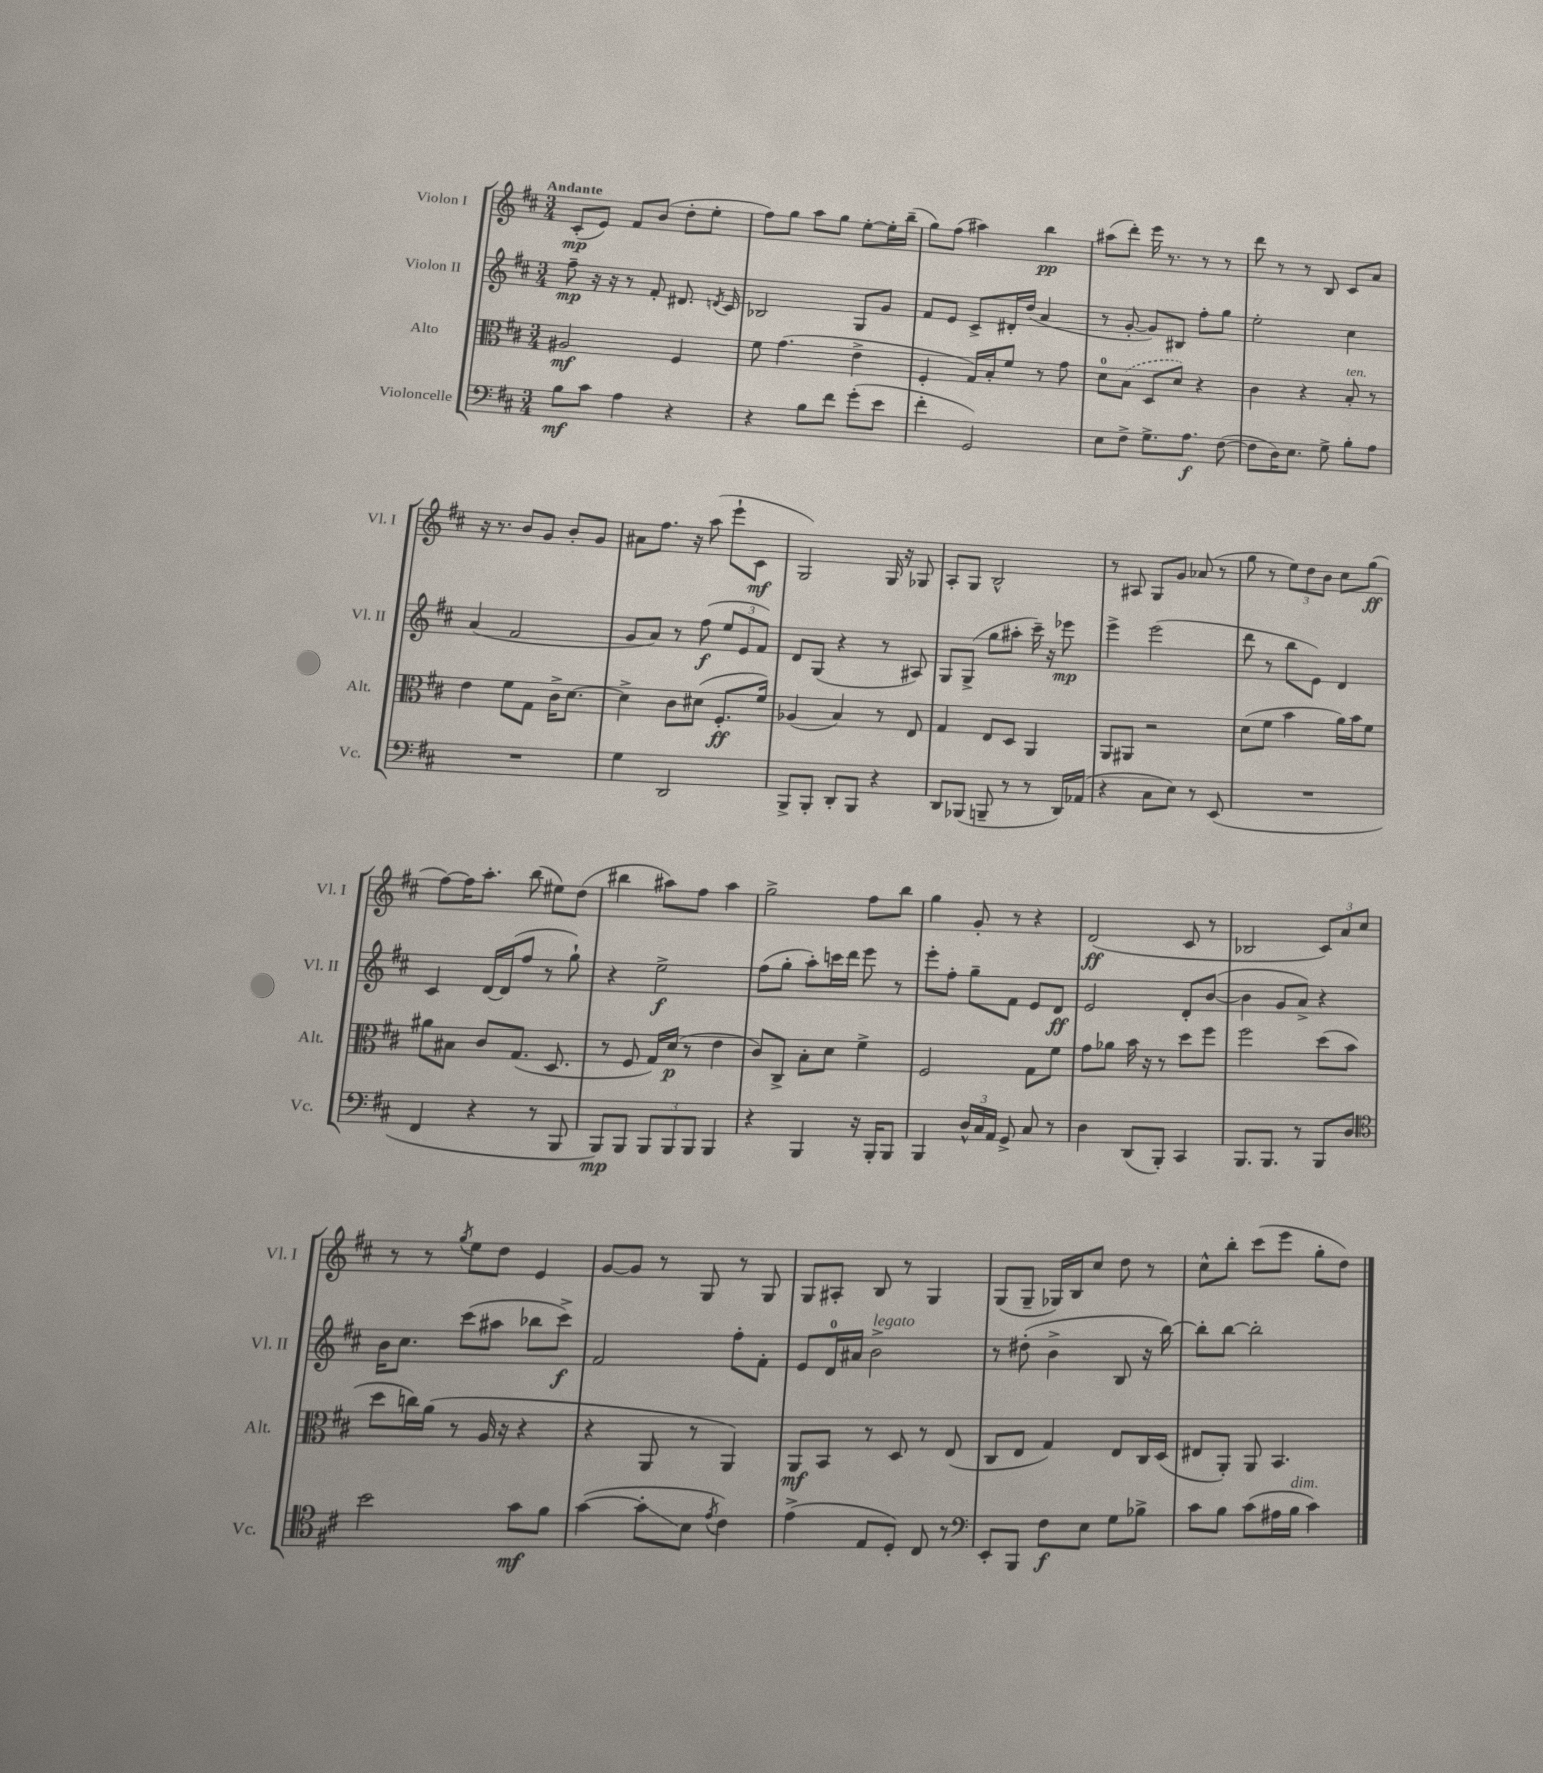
<<
\new StaffGroup <<
\new Staff = "s0" \with { instrumentName = "Violon I" shortInstrumentName = "Vl. I" } {
    \clef treble \key d \major \numericTimeSignature \time 3/4 \tempo "Andante"
    \autoBeamOff cis'8[-.\mp( e'8]) fis'8[ b'8]( d''8[-. e''8]-. |
    fis''8[) g''8] a''8[ g''8] e''8[~-. e''16-. b''16]--( |
    g''8[) fis''8]( ais''4) b''4\pp |
    ais''8[( d'''8]-.) e'''16 r8. r8 r8 |
    d'''8 r8 r8 b8 cis'8[ a'8] |
    r16 r8. b'8[ g'8] b'8[-. g'8] |
    ais'8[ fis''8.] r16 a''8( e'''8[-! cis'8]\mf |
    g2) g16 r16 ges8 |
    a8[-. g8] b2-^ |
    r8 ais8 g8[ g'8] aes'8( r8 |
    g''8 r8 \tuplet 3/2 { e''8[) d''8 b'8] } cis''8[ g''8]\ff( |
    fis''8[~) fis''16 a''8.]-. b''8( eis''8[) d''8]( |
    bis''4 ais''8[) fis''8] ais''4 |
    g''2-> fis''8[ b''8] |
    g''4 g'8-. r8 r4 |
    d'2\ff( cis'8 r8 |
    bes2 \tuplet 3/2 { cis'8[) a'8 cis''8] } |
    r8 r8 \acciaccatura { g''8 } e''8[ d''8] e'4 |
    g'8[~ g'8] r8 g8 r8 g8 |
    g8[ ais8]-. b8 r8 g4 |
    g8[( g8]-- ges16[) b16 cis''8] d''8 r8 |
    cis''8[-^ b''8]-. cis'''8[( e'''8] g''8[-. d''8]) \bar "|." |
}
\new Staff = "s1" \with { instrumentName = "Violon II" shortInstrumentName = "Vl. II" } {
    \clef treble \key d \major \numericTimeSignature \time 3/4
    \autoBeamOff fis''8--\mp r16 r16 r8 fis'8-. dis'8. \acciaccatura { d'8 } cis'16 |
    bes2 g8[ g'8] |
    fis'8[ e'8] cis'8[-> dis'16-. d''16]( a'4 |
    r8 g'8~-. g'8[) bis8] fis''8[-. g''8] |
    e''2-. cis''4 |
    a'4( fis'2 |
    g'8[ a'8]) r8 fis''8\f( \tuplet 3/2 { e''8[ e'8 fis'8]) } |
    d'8[ g8]( r4 r8 ais8) |
    g8[ g8]->( g''8[ ais''8]-. cis'''16--) r16 ees'''8\mp |
    e'''4-> e'''2( |
    d'''8 r8 b''8[ e'8]) d'4 |
    cis'4 d'16[~ d'16( fis''8] r8 g''8-!) |
    r4 e''2->\f |
    fis''8[( g''8]-. a''8[-.) c'''16 d'''16] e'''8 r8 |
    e'''8[-. fis''8]-. g''8[-- fis'8] e'8[ d'8]\ff |
    e'2 d'8[-. b'8]~( |
    b'4 g'8[ a'8]->) r4 |
    b'16[ cis''8.] cis'''8[( ais''8] bes''8[ cis'''8]->\f) |
    fis'2 fis''8[-. fis'8]-. |
    e'8[ d'16-0 ais'16] b'2->^\markup { \italic "legato" } |
    r8 dis''8-.( b'4-> b8 r16 b''16~) |
    b''8[-. b''8]~ b''2-. \bar "|." |
}
\new Staff = "s2" \with { instrumentName = "Alto" shortInstrumentName = "Alt." } {
    \clef alto \key d \major \numericTimeSignature \time 3/4
    \autoBeamOff ais2\mf fis4 |
    fis'8 g'4.( e'4-> |
    fis4-. g16[) b16-. fis'8] r8 g'8 |
    d'8[-0 \once \slurDashed b8]( d8[ d'8]) r4 |
    cis'4 r4 b8-.^\markup { \italic "ten." } r8 |
    e'4 fis'8[ g8] cis'16[-> d'8.]~ |
    d'4-> cis'8[ dis'8]( fis8.[-.\ff fis'16]) |
    aes4( b4) r8 e8 |
    g4 e8[ d8] a,4 |
    a,8[ ais,8] r2 |
    d'8[( fis'8] b'4 a'16[) b'16 fis'8] |
    ais'8[ bis8] cis'8[ g8.]( d8. |
    r8 fis8 g16[) d'16]\p( r8 e'4 |
    cis'8[) cis8]-> b8[-. d'8] fis'4-> |
    fis2 g8[ fis'8] |
    g'8[ aes'8] b'16 r16 r8 d''8[ fis''8] |
    fis''2 d''8[( b'8] |
    d''8[ c''16) a'16]( r8 a16 r16 r4 |
    r4 a,8 r8 a,4) |
    a,8[\mf b,8] r8 d8 r8 e8( |
    cis8[ e8] g4) e8[ cis16 d16]( |
    eis8[ a,8]-.) a,8 b,4. \bar "|." |
}
\new Staff = "s3" \with { instrumentName = "Violoncelle" shortInstrumentName = "Vc." } {
    \clef bass \key d \major \numericTimeSignature \time 3/4
    \autoBeamOff b8[\mf cis'8] a4 r4 |
    r4 b8[ fis'8] g'8[-.( e'8] |
    fis'4-. g,2) |
    e8[ fis8]-> g8.[-> a8.]\f fis8~( |
    fis8[ d16) e8.] g8-> b8[-. a8] |
    R2. |
    g4 d,2 |
    b,,8[-> b,,8]-. d,8[-. b,,8] r4 |
    d,8[ bes,,8]( b,,8-- r8 r8 d,16[) aes,16]( |
    r4 cis8[ e8]) r8 e,8( |
    R2. |
    fis,4 r4 r8 b,,8 |
    b,,8[\mp) b,,8] \tuplet 3/2 { b,,8[ b,,8 b,,8] } b,,4 |
    r4 b,,4 r16 b,,16[-. b,,8] |
    b,,4 \tuplet 3/2 { d16[-^ cis16 a,16] } g,8-> cis8 r8 |
    d4 d,8[( b,,8]-.) cis,4 |
    b,,8.[ b,,8.] r8 b,,8[ d8] |
    \clef tenor b'2 g'8[\mf fis'8] |
    g'4~( g'8[-.\glissando b8] \acciaccatura { e'8 } cis'4) |
    e'4->( e8[ d8]-.) cis8 r8 |
    \clef bass e,8[-. b,,8] fis8[\f e8] g8[ bes8]-> |
    cis'8[ b8] cis'8[( ais16 b16]^\markup { \italic "dim." } cis'4) \bar "|." |
}
>>
>>
\layout { \context { \Score \remove "Bar_number_engraver" } }
